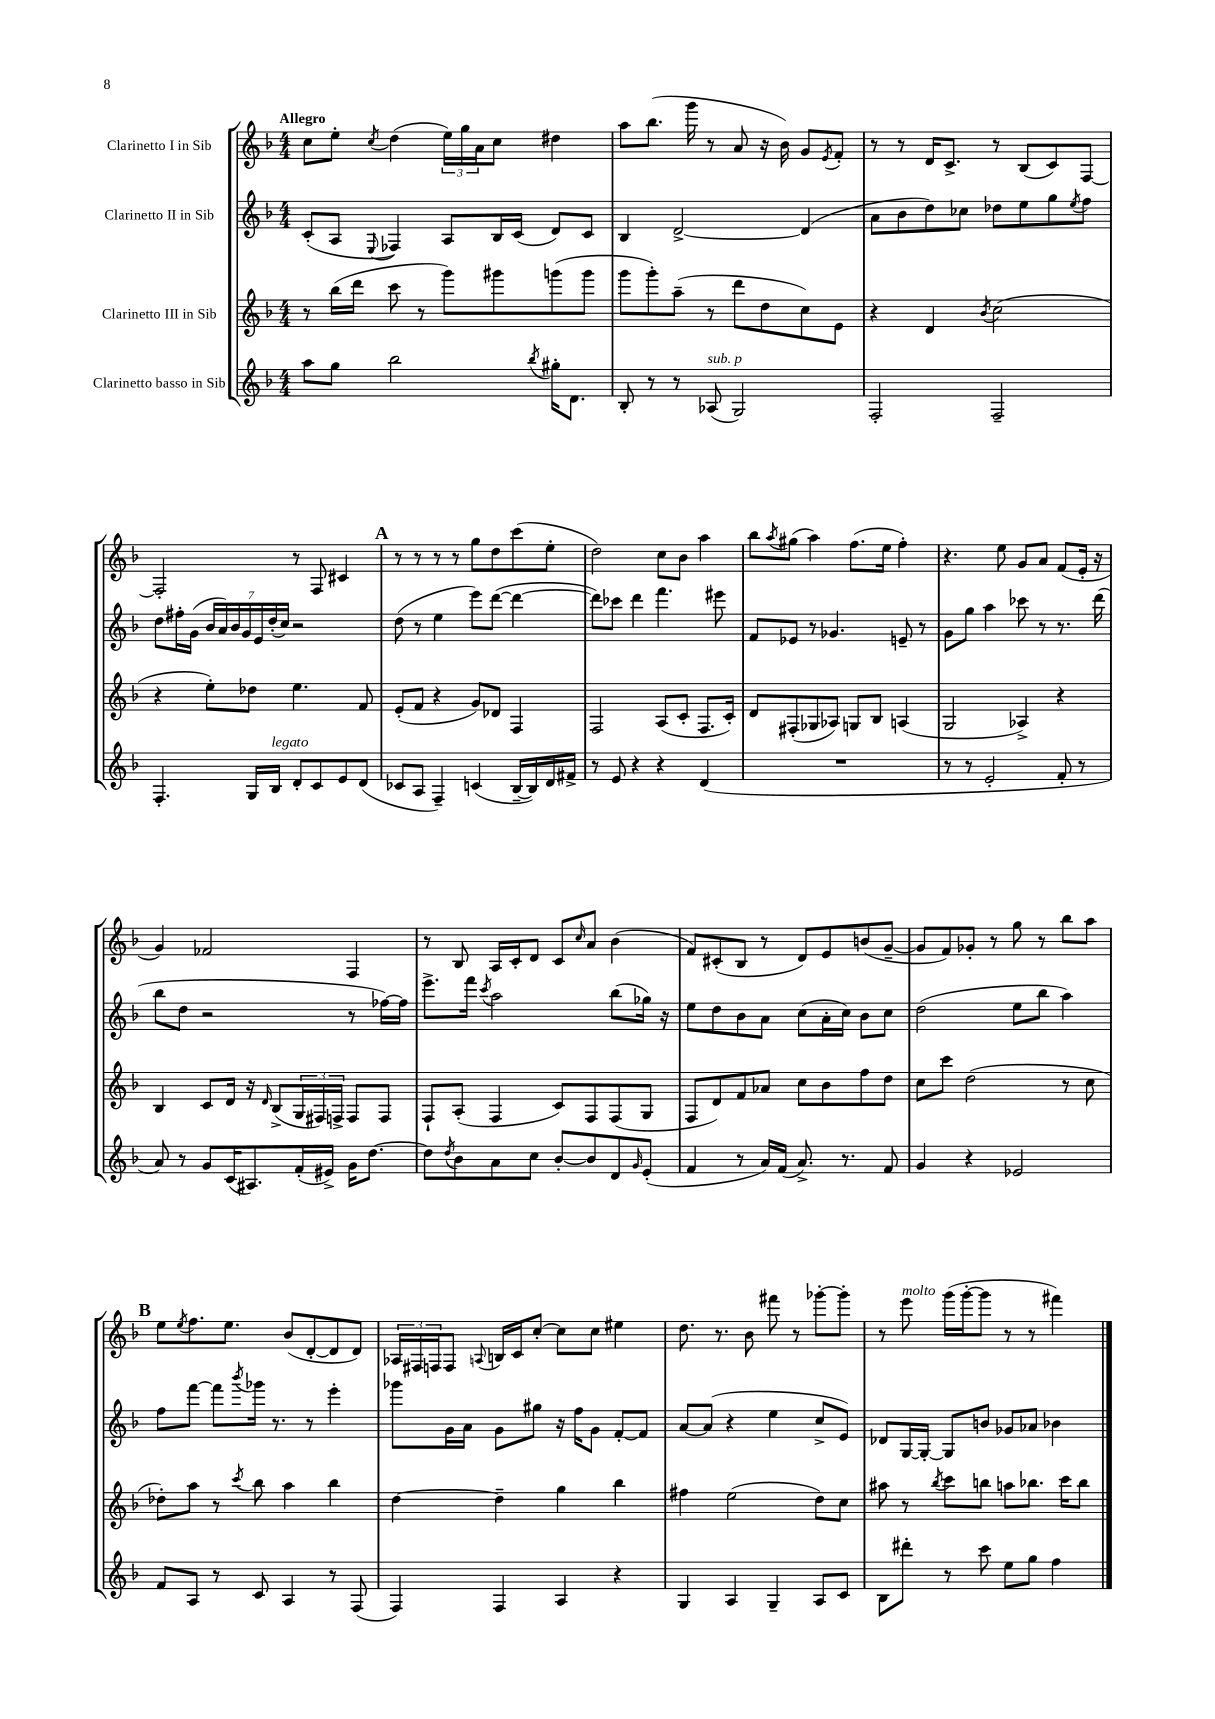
<<
\new StaffGroup <<
\new Staff = "s0" \with { instrumentName = "Clarinetto I in Sib" } {
    \clef treble \key f \major \numericTimeSignature \time 4/4 \tempo "Allegro"
    c''8 e''8-. \acciaccatura { c''8 } d''4( \tuplet 3/2 { e''16) g''16 a'16 } c''8 dis''4 |
    a''8 bes''8.( g'''16 r8 a'8 r16 bes'16) g'8 \acciaccatura { e'8 } f'8-. |
    r8 r8 d'16 c'8.-> r8 bes8( c'8) f8~ |
    f2-. r8 f8 cis'4 |
    \mark \markup { \bold "A" } r8 r8 r8 r8 g''8 d''8 c'''8( e''8-. |
    d''2) c''8 bes'8 a''4 |
    bes''8 \acciaccatura { a''8 } gis''8( a''4) f''8.( e''16 f''4-.) |
    r4. e''8 g'8 a'8 f'8( e'16-. r16 |
    g'4) fes'2 f4 |
    r8 bes8 a16 c'16-. d'8 c'8 \grace { c''16 } a'8 bes'4( |
    f'8) cis'8-.( bes8 r8 d'8) e'8 b'8( g'8~-- |
    g'8 f'8) ges'8-. r8 g''8 r8 bes''8 a''8 |
    \mark \markup { \bold "B" } e''8 \acciaccatura { e''8 } f''8. e''8. bes'8( d'8~-. d'8 d'8) |
    \tuplet 3/2 { aes16 fis16 f16 } f8 \appoggiatura { a8 } b16 c'16 c''8~-. c''8 c''8 eis''4 |
    d''8. r8. bes'8 fis'''8 r8 ges'''8~-. ges'''8-. |
    r8 e'''8^\markup { \italic "molto" } g'''16( g'''16~-. g'''8 r8 r8 fis'''4) \bar "|." |
}
\new Staff = "s1" \with { instrumentName = "Clarinetto II in Sib" } {
    \clef treble \key f \major \numericTimeSignature \time 4/4
    c'8-.( a8 \appoggiatura { e8 } fes4) a8 bes16 c'16( d'8) c'8 |
    bes4 d'2~-> d'4( |
    a'8 bes'8 d''8) ces''8 des''8 e''8 g''8 \acciaccatura { e''8 } f''8 |
    d''8 fis''16-. g'16( \tuplet 7/4 { bes'16 a'16) bes'16 g'16 e'16 d''16-.( c''16) } r2 |
    \mark \markup { \bold "A" } d''8( r8 e''4 e'''8) d'''8~( d'''4~ |
    d'''8) ces'''8 d'''4 f'''4. eis'''8 |
    f'8 ees'8 r8 ges'4. e'8-- r8 |
    g'8 g''8 a''4 ces'''8 r8 r8. d'''16( |
    bes''8 d''8 r2 r8 fes''16~) fes''16 |
    e'''8.-> f'''16 \acciaccatura { c'''8 } a''2 bes''8( ges''16) r16 |
    e''8 d''8 bes'8 a'8 c''8( a'16-. c''16) bes'8 c''8 |
    d''2( e''8 bes''8 a''4) |
    \mark \markup { \bold "B" } f''8 f'''8~ f'''8 \acciaccatura { bes'''8 } ges'''16 r8. r8 e'''4-. |
    ges'''8 g'16 a'16 g'8 gis''8 r16 f''16 g'8 f'8~-. f'8 |
    a'8~ a'8( r4 e''4 c''8-> e'8) |
    des'8 g16~ g16~-. g8 b'8 ges'8 aes'8 bes'4 \bar "|." |
}
\new Staff = "s2" \with { instrumentName = "Clarinetto III in Sib" } {
    \clef treble \key f \major \numericTimeSignature \time 4/4
    r8 bes''16( d'''16 c'''8 r8 g'''8) gis'''8 g'''8( g'''8 |
    g'''8 g'''8-.) a''8--( r8 d'''8 d''8 c''8) e'8 |
    r4 d'4 \acciaccatura { bes'8 } c''2( |
    r4 e''8-.) des''8 e''4. f'8 |
    \mark \markup { \bold "A" } e'8-.( f'8 r4 g'8) des'8 f4 |
    f2 a8( c'8-. f8. c'16-.) |
    d'8 fis8-.( ges8 aes8) g8 bes8 a4( |
    g2 aes4->) r4 |
    bes4 c'8 d'16 r16 \grace { d'16 } bes8->( \tuplet 3/2 { g16 fis16) f16-> } f8 f8 |
    f8-! a8-.( f4 c'8) f8 f8( g8 |
    f8 d'8) f'8 aes'8 c''8 bes'8 f''8 d''8 |
    c''8 c'''8 d''2( r8 c''8 |
    \mark \markup { \bold "B" } des''8-.) a''8 r8 \acciaccatura { c'''8 } bes''8 a''4 bes''4 |
    d''4~ d''4-- g''4 bes''4 |
    fis''4 e''2( d''8) c''8 |
    ais''8 r8 \acciaccatura { bes''8 } c'''8 b''8 a''8 bes''8. c'''16 bes''8 \bar "|." |
}
\new Staff = "s3" \with { instrumentName = "Clarinetto basso in Sib" } {
    \clef treble \key f \major \numericTimeSignature \time 4/4
    a''8 g''8 bes''2 \acciaccatura { bes''8 } gis''16-. d'8. |
    bes8-. r8 r8 aes8^\markup { \italic "sub. p" }( g2) |
    f2-. f2-- |
    f4.-. g16 bes16^\markup { \italic "legato" } d'8-. c'8 e'8 d'8( |
    \mark \markup { \bold "A" } ces'8 a8 f4--) c'4( bes16~-- bes16) d'16 fis'16-> |
    r8 e'8 r4 r4 d'4( |
    R1 |
    r8 r8 e'2-. f'8-. r8 |
    a'8) r8 g'8 c'16( ais8.) f'16-.( eis'16->) g'16 d''8.~ |
    d''8 \acciaccatura { d''8 } bes'8 a'8 c''8 bes'8~-. bes'8 d'8 \grace { g'16 } e'8-.( |
    f'4 r8 a'16) f'16( a'8.->) r8. f'8 |
    g'4 r4 ees'2 |
    \mark \markup { \bold "B" } f'8 a8 r8 c'8 a4 r8 f8( |
    f4) f4 a4 r4 |
    g4 a4 g4-- a8 c'8 |
    bes8 dis'''8-. r8 c'''8 e''8 g''8 f''4 \bar "|." |
}
>>
>>
\layout { \context { \Score \remove "Bar_number_engraver" } }
